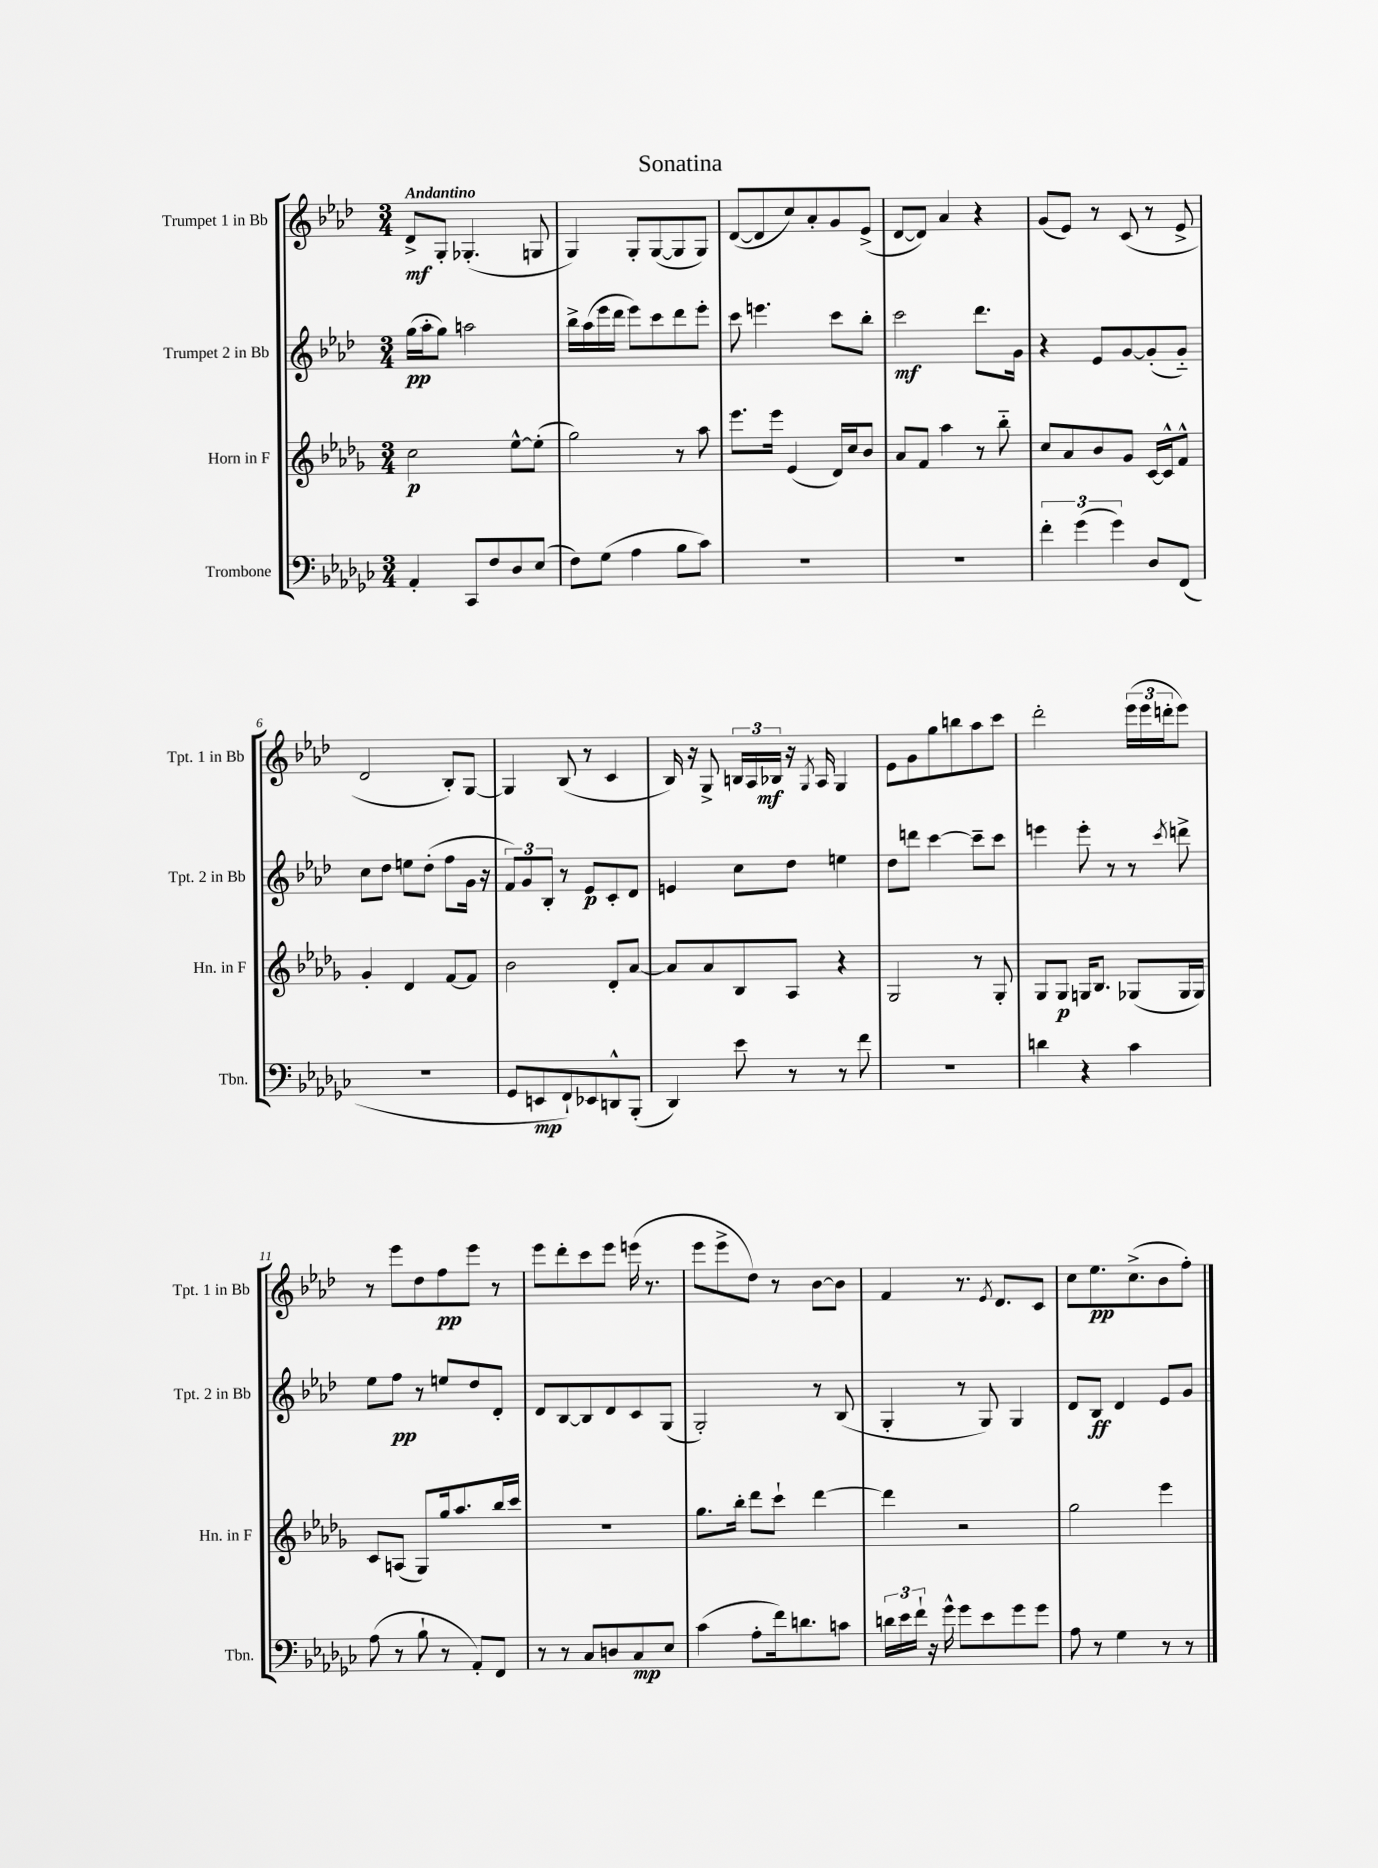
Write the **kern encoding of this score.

**kern	**kern	**kern	**kern
*staff4	*staff3	*staff2	*staff1
*clefF4	*clefG2	*clefG2	*clefG2
*k[b-e-a-d-g-c-]	*k[b-e-a-d-g-]	*k[b-e-a-d-]	*k[b-e-a-d-]
*M3/4	*M3/4	*M3/4	*M3/4
4AA-'	2cc	(16gg	8d-^
.	.	16aa-'	.
.	.	8gg)	8G'
8CC-	.	2aa	(4.G-'
8F	.	.	.
8D-	[8ee-^^	.	.
(8E-	(8ee-']	.	8G
=	=	=	=
8F)	2gg-)	16bb-^	4G)
.	.	(16aa-	.
(8G-	.	16eee-	.
.	.	16ddd-	.
4A-	.	8eee-)	8G'
.	.	8ccc	([8G
8B-	8r	8ddd-	8G]
8c-)	8aa-	8eee-'	8G)
=	=	=	=
2.r	8.eee-	8ccc	([8d-
.	.	4.eee	8d-]
.	16eee-	.	.
.	(4e-	.	8cc)
.	.	.	8a-'
.	16d-)	8ccc	8g
.	16cc	.	.
.	8b-	8bb-'	(8e-^
=	=	=	=
2.r	8a-	2ccc	[8d-
.	8f	.	8d-])
.	4aa-	.	4a-
.	8r	8.ddd-	4r
.	8bb-'~	.	.
.	.	16g	.
=	=	=	=
6f'	8cc	4r	(8g
.	8a-	.	8e-)
(6g-	.	.	.
.	8b-	8e-	8r
6g-)	.	.	.
.	8g-	[8g	(8c
8D-	[16c	(8g']	8r
.	16c^^]	.	.
(8FF	8f^^	8g'~)	8e-^
=	=	=	=
2.r	4g-'	8cc	2d-
.	.	8dd-	.
.	4d-	8ee	.
.	.	(8dd-'	.
.	[8f	8ff	8B-')
.	8f]	16g	[8G
.	.	16r	.
=	=	=	=
8GG-	2b-	12f)	4G]
.	.	12g	.
8EE	.	.	.
.	.	12B-'	.
8FF`)	.	8r	(8B-
8EE-	.	8e-	8r
8DD^^	8d-'	8c'	4c
(8BBB-'	[8a-	8d-	.
=	=	=	=
4DD-)	8a-]	4e	16B-)
.	.	.	16r
.	8a-	.	8G^
8e-	8B-	8cc	24B
.	.	.	24A-
.	.	.	24B-
8r	8A-	8dd-	16r
.	.	.	8qG
.	.	.	16A-
8r	4r	4ee	4G
8f	.	.	.
=	=	=	=
2.r	2G-	8dd-	8e-
.	.	8ddd	8g
.	.	[4ccc	8gg
.	.	.	8bb
.	8r	8ccc~]	8aa-
.	8G-'	8ccc	8ccc
=	=	=	=
4d	8G-	4eee	2ddd-'
.	8G-	.	.
4r	16G	8eee'	.
.	8.B-	.	.
.	.	8r	.
4c-	(8G-	8r	(24eee-
.	.	.	24eee-
.	.	.	24ddd'
.	.	8qccc	.
.	16G-	8ddd^	8eee-)
.	16G-)	.	.
=	=	=	=
(8A-	8c	8ee-	8r
8r	(8A	8ff	8eee-
8B-`	8G-)	8r	8dd-
8r	16gg-	8ee	8ff
.	8.aa-	.	.
8AA-')	.	8dd-	8eee-
8FF	16bb-	8d-'	8r
.	16ccc	.	.
=	=	=	=
8r	2.r	8d-	8eee-
8r	.	[8B-	8ddd-'
8C-	.	8B-]	8ccc
8D	.	8d-	8eee-
8C-	.	8c	(16eee
.	.	.	8.r
8E-	.	(8G	.
=	=	=	=
(4c-	8.gg-	2G')	8eee-
.	.	.	8eee-^
.	16bb-'	.	.
8A-'	8ddd-	.	8dd-)
16f)	8ccc`	.	8r
8.d	.	.	.
.	[4ddd-	8r	[8b-
8c	.	(8B-	8b-]
=	=	=	=
24d	4ddd-]	4G'	4f
24e-	.	.	.
24f`	.	.	.
16r	.	.	.
16g-^^	.	.	.
8g-	2r	8r	8.r
8e-	.	8G)	.
.	.	.	8qe-
.	.	.	8.d-
8g-	.	4G	.
8g-	.	.	8c
=	=	=	=
8A-	2gg-	8d-	8cc
8r	.	8B-	8.ee-
4G-	.	4d-	.
.	.	.	(8.cc^
8r	4eee-	8e-	8b-
8r	.	8g	8ff')
==	==	==	==
*-	*-	*-	*-
